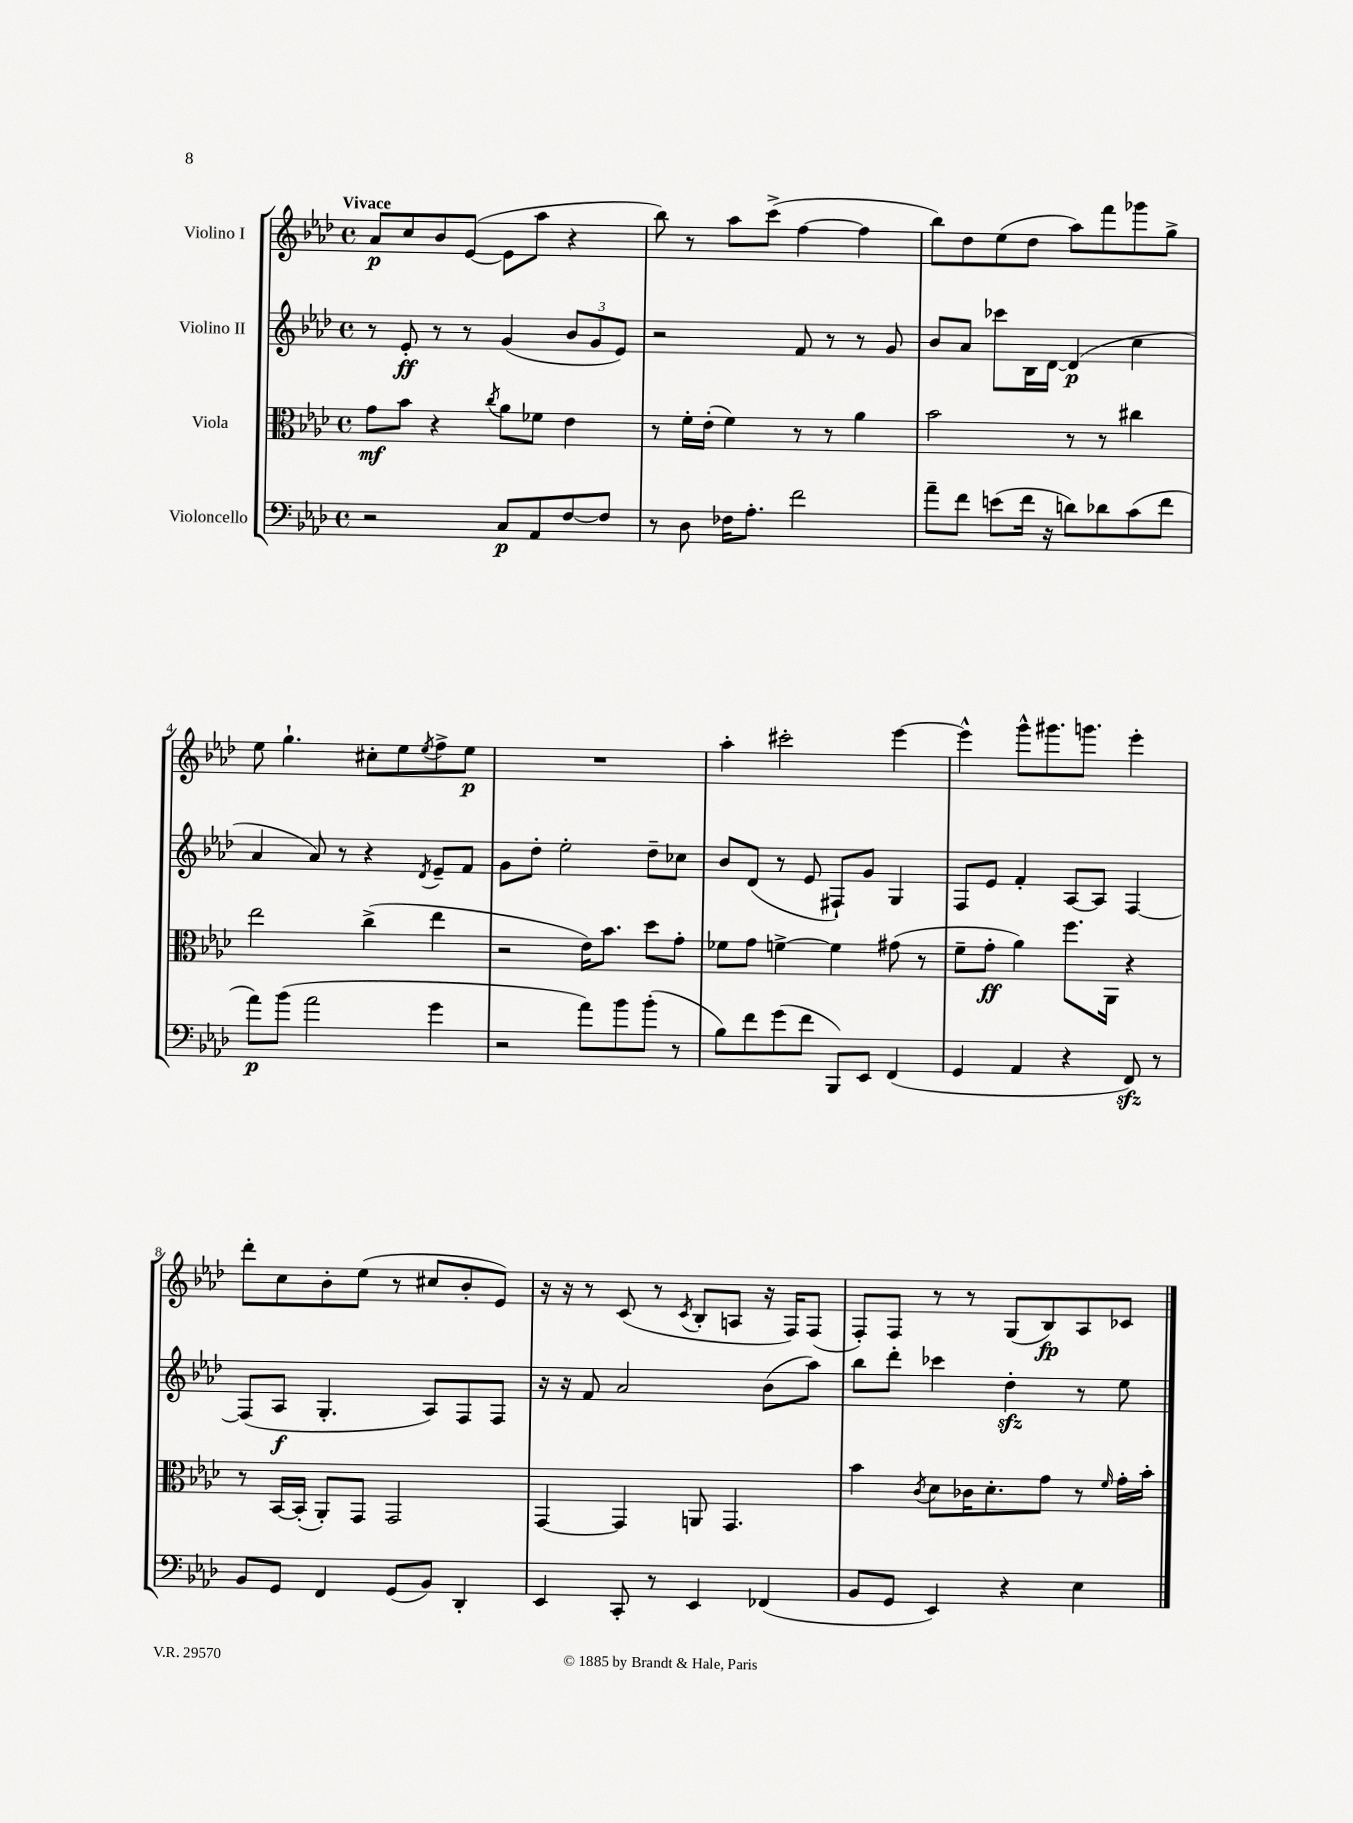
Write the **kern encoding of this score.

**kern	**kern	**kern	**kern
*staff4	*staff3	*staff2	*staff1
*clefF4	*clefC3	*clefG2	*clefG2
*k[b-e-a-d-]	*k[b-e-a-d-]	*k[b-e-a-d-]	*k[b-e-a-d-]
*M4/4	*M4/4	*M4/4	*M4/4
*met(c)	*met(c)	*met(c)	*met(c)
2r	8g	8r	8a-
.	8b-	8e-'	8cc
.	4r	8r	8b-
.	.	8r	([8e-
.	8qcc	.	.
8C	8a-	(4g	8e-]
8AA-	8f-	.	8aa-
[8F	4e-	12b-	4r
.	.	12g	.
8F]	.	.	.
.	.	12e-)	.
=	=	=	=
8r	8r	2r	8bb-)
8D-	16f'	.	8r
.	(16e-'	.	.
16F-	4f)	.	8aa-
8.A-'	.	.	.
.	.	.	(8ccc^
2f	8r	8f	[4ff
.	8r	8r	.
.	4a-	8r	4ff]
.	.	8g	.
=	=	=	=
8a-~	2b-	8b-	8bb-)
8f	.	8a-	8dd-
(8e	.	8ccc-	(8ee-
16f	.	16B-	8dd-
16r	.	[16d-	.
8d)	8r	(4d-]	8aa-)
8d-	8r	.	8fff
(8c	4cc#	4cc	8ggg-
8f	.	.	8gg^
=	=	=	=
8a-)	2ee-	4a-	8ee-
(8b-	.	.	4.gg`
2a-	.	8a-)	.
.	.	8r	.
.	(4cc^	4r	8cc#'
.	.	.	8ee-
.	.	8qd-	8qee-
4g	4ee-	8e-~	8ff^
.	.	8f	8ee-
=	=	=	=
2r	2r	8g	1r
.	.	8dd-'	.
.	.	2ee-'	.
8a-)	16e-)	.	.
.	8.b-	.	.
8b-	.	.	.
(8b-'	8dd-	8dd-~	.
8r	8g'	8cc-	.
=	=	=	=
8B-)	8f-	8b-	4aa-'
8f	8g	(8d-	.
(8g	[4f^	8r	2ccc#'
8f	.	8e-	.
8BBB-)	4f]	8F#`)	.
8EE-	.	8g	.
(4FF	(8g#	4G	[4eee-
.	8r	.	.
=	=	=	=
4GG	8f~	8F	4eee-^^]
.	8g'	8e-	.
4AA-	4a-)	4f'	8ggg^^
.	.	.	8.ggg#
4r	8.ff	[8A-	.
.	.	.	8.ggg
.	.	8A-]	.
.	16AA-	.	.
8FF)	4r	[4F	4eee-'
8r	.	.	.
=	=	=	=
8BB-	8r	(8F]	8ddd-'
8GG	[16BB-	8A-	8cc
.	(16BB-']	.	.
4FF	8AA-')	4.G'	8b-'
.	8GG	.	(8ee-
(8GG	2GG	.	8r
8BB-)	.	8A-)	8cc#
4DD-'	.	8F	8b-'
.	.	8F	8e-)
=	=	=	=
4EE-	[4GG	16r	16r
.	.	16r	16r
.	.	8f	8r
8CC'	4GG]	2a-	(8c
8r	.	.	8r
.	.	.	8qc
4EE-	8AA	.	8B-'
.	4.GG	.	8A
(4FF-	.	(8b-	16r
.	.	.	16F)
.	.	8aa-)	(8F
=	=	=	=
8BB-	4b-	8bb-	8F')
8GG	.	8ddd-'	8F
.	8qc	.	.
4EE-)	8d-	4ccc-	8r
.	16c-	.	8r
.	8.d-'	.	.
4r	.	4dd-'	(8G
.	8g	.	8B-)
4E-	8r	8r	8A-
.	16qqf	.	.
.	16g'	8ee-	8c-
.	16b-'	.	.
==	==	==	==
*-	*-	*-	*-
